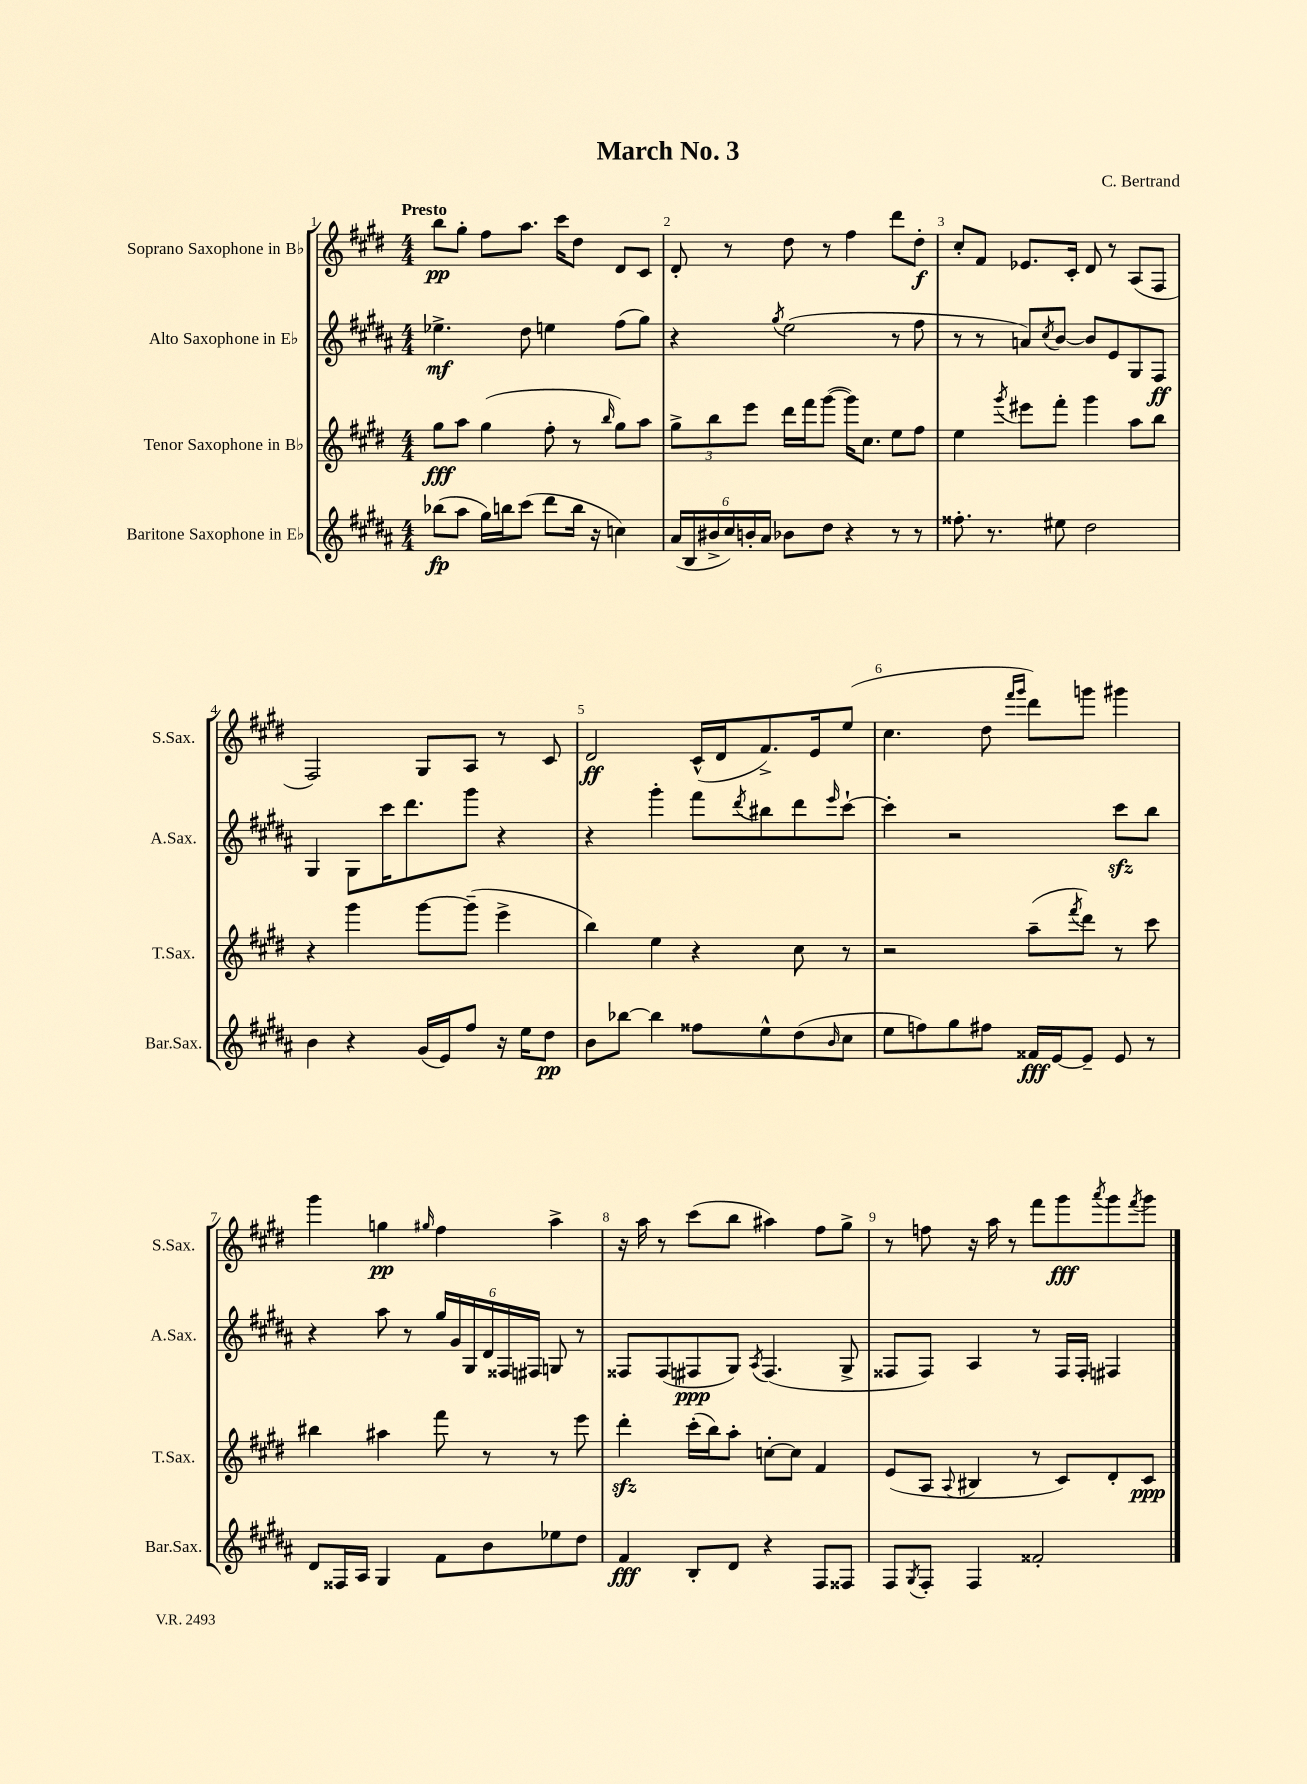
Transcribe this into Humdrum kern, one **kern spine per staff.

**kern	**dynam	**kern	**dynam	**kern	**dynam	**kern	**dynam
*part4	*part4	*part3	*part3	*part2	*part2	*part1	*part1
*staff4	*staff4	*staff3	*staff3	*staff2	*staff2	*staff1	*staff1
*I"Baritone Saxophone in E♭	*	*I"Tenor Saxophone in B♭	*	*I"Alto Saxophone in E♭	*	*I"Soprano Saxophone in B♭	*
*I'Bar.Sax.	*	*I'T.Sax.	*	*I'A.Sax.	*	*I'S.Sax.	*
*clefG2	*	*clefG2	*	*clefG2	*	*clefG2	*
*k[f#c#g#d#a#]	*	*k[f#c#g#d#]	*	*k[f#c#g#d#a#]	*	*k[f#c#g#d#]	*
*M4/4	*	*M4/4	*	*M4/4	*	*M4/4	*
=1	=1	=1	=1	=1	=1	=1	=1
!	!	!	!	!	!	!LO:TX:a:B:t=Presto	!
(8bb-X\L	fp	8gg#\L	fff	4.ee-X^\	mf	8bb\L	pp
8aa#\J	.	8aa\J	.	.	.	8gg#'\J	.
16gg#\LL)	.	(4gg#\	.	.	.	8ff#\L	.
16bbn\J	.	.	.	.	.	.	.
(8ccc#\J	.	.	.	8dd#\	.	8.aa\J	.
8ddd#\L	.	8ff#'\	.	4een\	.	.	.
.	.	.	.	.	.	16ccc#\KL	.
16bb\Jk	.	8r	.	.	.	8dd#\J	.
16r	.	.	.	.	.	.	.
.	.	16qqbb/	.	.	.	.	.
4ccn\)	.	8gg#\L)	.	(8ff#\L	.	8d#/L	.
.	.	8aa\J	.	8gg#\J)	.	8c#/J	.
=2	=2	=2	=2	=2	=2	=2	=2
(24a#/LL	.	12gg#^\L	.	4r	.	8d#'/	.
24B/	.	.	.	.	.	.	.
24b#X^/	.	12bb\	.	.	.	.	.
24cc#/)	.	.	.	.	.	8r	.
24bn'/	.	12eee\J	.	.	.	.	.
24a#/JJ	.	.	.	.	.	.	.
.	.	.	.	8qgg#/	.	.	.
8b-X\L	.	16ddd#\LL	.	(2ee\	.	8dd#\	.
.	.	16fff#\J	.	.	.	.	.
8dd#\J	.	([8ggg#\J	.	.	.	8r	.
4r	.	16ggg#\KL])	.	.	.	4ff#\	.
.	.	8.cc#\J	.	.	.	.	.
8r	.	8ee\L	.	8r	.	8ddd#\L	.
8r	.	8ff#\J	.	8ff#\	.	8dd#'\J	f
=3	=3	=3	=3	=3	=3	=3	=3
8.ff##X'\	.	4ee\	.	8r	.	8cc#'/L	.
.	.	.	.	8r	.	8f#/J	.
8.r	.	.	.	.	.	.	.
.	.	8qggg#/	.	.	.	.	.
.	.	8eee#X\L	.	8an/L)	.	8.e-X/L	.
.	.	.	.	8qcc#/	.	.	.
8ee#X\	.	8fff#'\J	.	[8b/J	.	.	.
.	.	.	.	.	.	16c#'/Jk	.
2dd#\	.	4ggg#\	.	8b/L]	.	8d#/	.
.	.	.	.	8e/	.	8r	.
.	.	8aa\L	.	8G#/	.	(8A/L	.
.	.	8bb\J	.	8F#/J	ff	8F#/J	.
!!LO:LB:g=z
=4	=4	=4	=4	=4	=4	=4	=4
4b\	.	4r	.	4G#/	.	2F#/)	.
4r	.	4ggg#\	.	8G#\L	.	.	.
.	.	.	.	16ccc#\K	.	.	.
.	.	.	.	8.ddd#\	.	.	.
(16g#/LL	.	[8ggg#\L	.	.	.	8G#/L	.
16e/J)	.	.	.	.	.	.	.
8ff#/J	.	(8ggg#~\J]	.	8ggg#\J	.	8A/J	.
16r	.	4eee^\	.	4r	.	8r	.
16ee\KL	.	.	.	.	.	.	.
8dd#\J	pp	.	.	.	.	8c#/	.
=5	=5	=5	=5	=5	=5	=5	=5
8b\L	.	4bb\)	.	4r	.	2d#/	ff
[8bb-X\J	.	.	.	.	.	.	.
4bb-\]	.	4ee\	.	4ggg#'\	.	.	.
8ff##X\L	.	4r	.	8fff#\L	.	(16c#^^/LL	.
.	.	.	.	.	.	16d#/J	.
.	.	.	.	8qddd#/	.	.	.
8ee^^\	.	.	.	8bb#X\	.	8.f#^/)	.
(8dd#\	.	8cc#\	.	8ddd#\	.	.	.
.	.	.	.	.	.	16e/k	.
16qqb/	.	.	.	16qqeee/	.	.	.
8cc#\J	.	8r	.	[8ccc#`\J	.	(8ee/J	.
=6	=6	=6	=6	=6	=6	=6	=6
8ee\L	.	2r	.	4ccc#'\]	.	4.cc#\	.
8ffn\)	.	.	.	.	.	.	.
8gg#\	.	.	.	2r	.	.	.
8ff#X\J	.	.	.	.	.	8dd#\	.
.	.	.	.	.	.	16qqfff#/LL	.
.	.	.	.	.	.	16qqggg#/JJ	.
16f##X/LL	fff	(8aa~\L	.	.	.	8ddd#\L)	.
[16e/J	.	.	.	.	.	.	.
.	.	8qfff#/	.	.	.	.	.
8e~/J]	.	8ddd#\J)	.	.	.	8gggn\J	.
8e/	.	8r	.	8ccc#zz\L	.	4ggg#X\	.
8r	.	8ccc#\	.	8bb\J	.	.	.
!!LO:LB:g=z
=7	=7	=7	=7	=7	=7	=7	=7
8d#/L	.	4bb#X\	.	4r	.	4ggg#\	.
16F##X/L	.	.	.	.	.	.	.
16A#/JJ	.	.	.	.	.	.	.
4G#/	.	4aa#X\	.	8aa#\	.	4ggn\	pp
.	.	.	.	8r	.	.	.
.	.	.	.	.	.	16qqgg#X/	.
8f#\L	.	8fff#\	.	24gg#/LL	.	4ff#\	.
.	.	.	.	24g#/	.	.	.
.	.	.	.	24G#/	.	.	.
8b\	.	8r	.	24d#/	.	.	.
.	.	.	.	24F##X/	.	.	.
.	.	.	.	24F#X/JJ	.	.	.
8ee-X\	.	8r	.	8Gn/	.	4aa^\	.
8dd#\J	.	8eee\	.	8r	.	.	.
=8	=8	=8	=8	=8	=8	=8	=8
4f#/	fff	4ddd#zz'\	.	8F##X/L	.	16r	.
.	.	.	.	.	.	16aa\	.
.	.	.	.	(8F##/	.	8r	.
8B'/L	.	(16ccc#'\LL	.	8F#X/	ppp	(8ccc#\L	.
.	.	16bb\J)	.	.	.	.	.
8d#/J	.	8aa'\J	.	8G#/J)	.	8bb\J	.
.	.	.	.	8qA#/	.	.	.
4r	.	[8ccn'\L	.	(4.F#/	.	4aa#X\)	.
.	.	8cc\J]	.	.	.	.	.
8F#/L	.	4f#/	.	.	.	8ff#\L	.
8F##X/J	.	.	.	8G#^/	.	8gg#^\J	.
=9	=9	=9	=9	=9	=9	=9	=9
8F#/L	.	(8e/L	.	8F##X/L	.	8r	.
8qG#/	.	.	.	.	.	.	.
8F#'/J	.	8A/J	.	8F##/J)	.	8ffn\	.
.	.	8qqA/	.	.	.	.	.
4F#/	.	4B#X/	.	4A#/	.	16r	.
.	.	.	.	.	.	16aa\	.
.	.	.	.	.	.	8r	.
2f##X'/	.	8r	.	8r	.	8fff#\L	.
.	.	8c#/L)	.	16F##/LL	.	8ggg#\	fff
.	.	.	.	16F##'/JJ	.	.	.
.	.	.	.	.	.	8qaaa/	.
.	.	8d#'/	.	4F#X/	.	8ggg#\	.
.	.	.	.	.	.	8qfff#/	.
.	.	8c#/J	ppp	.	.	8ggg#\J	.
==	==	==	==	==	==	==	==
*-	*-	*-	*-	*-	*-	*-	*-
